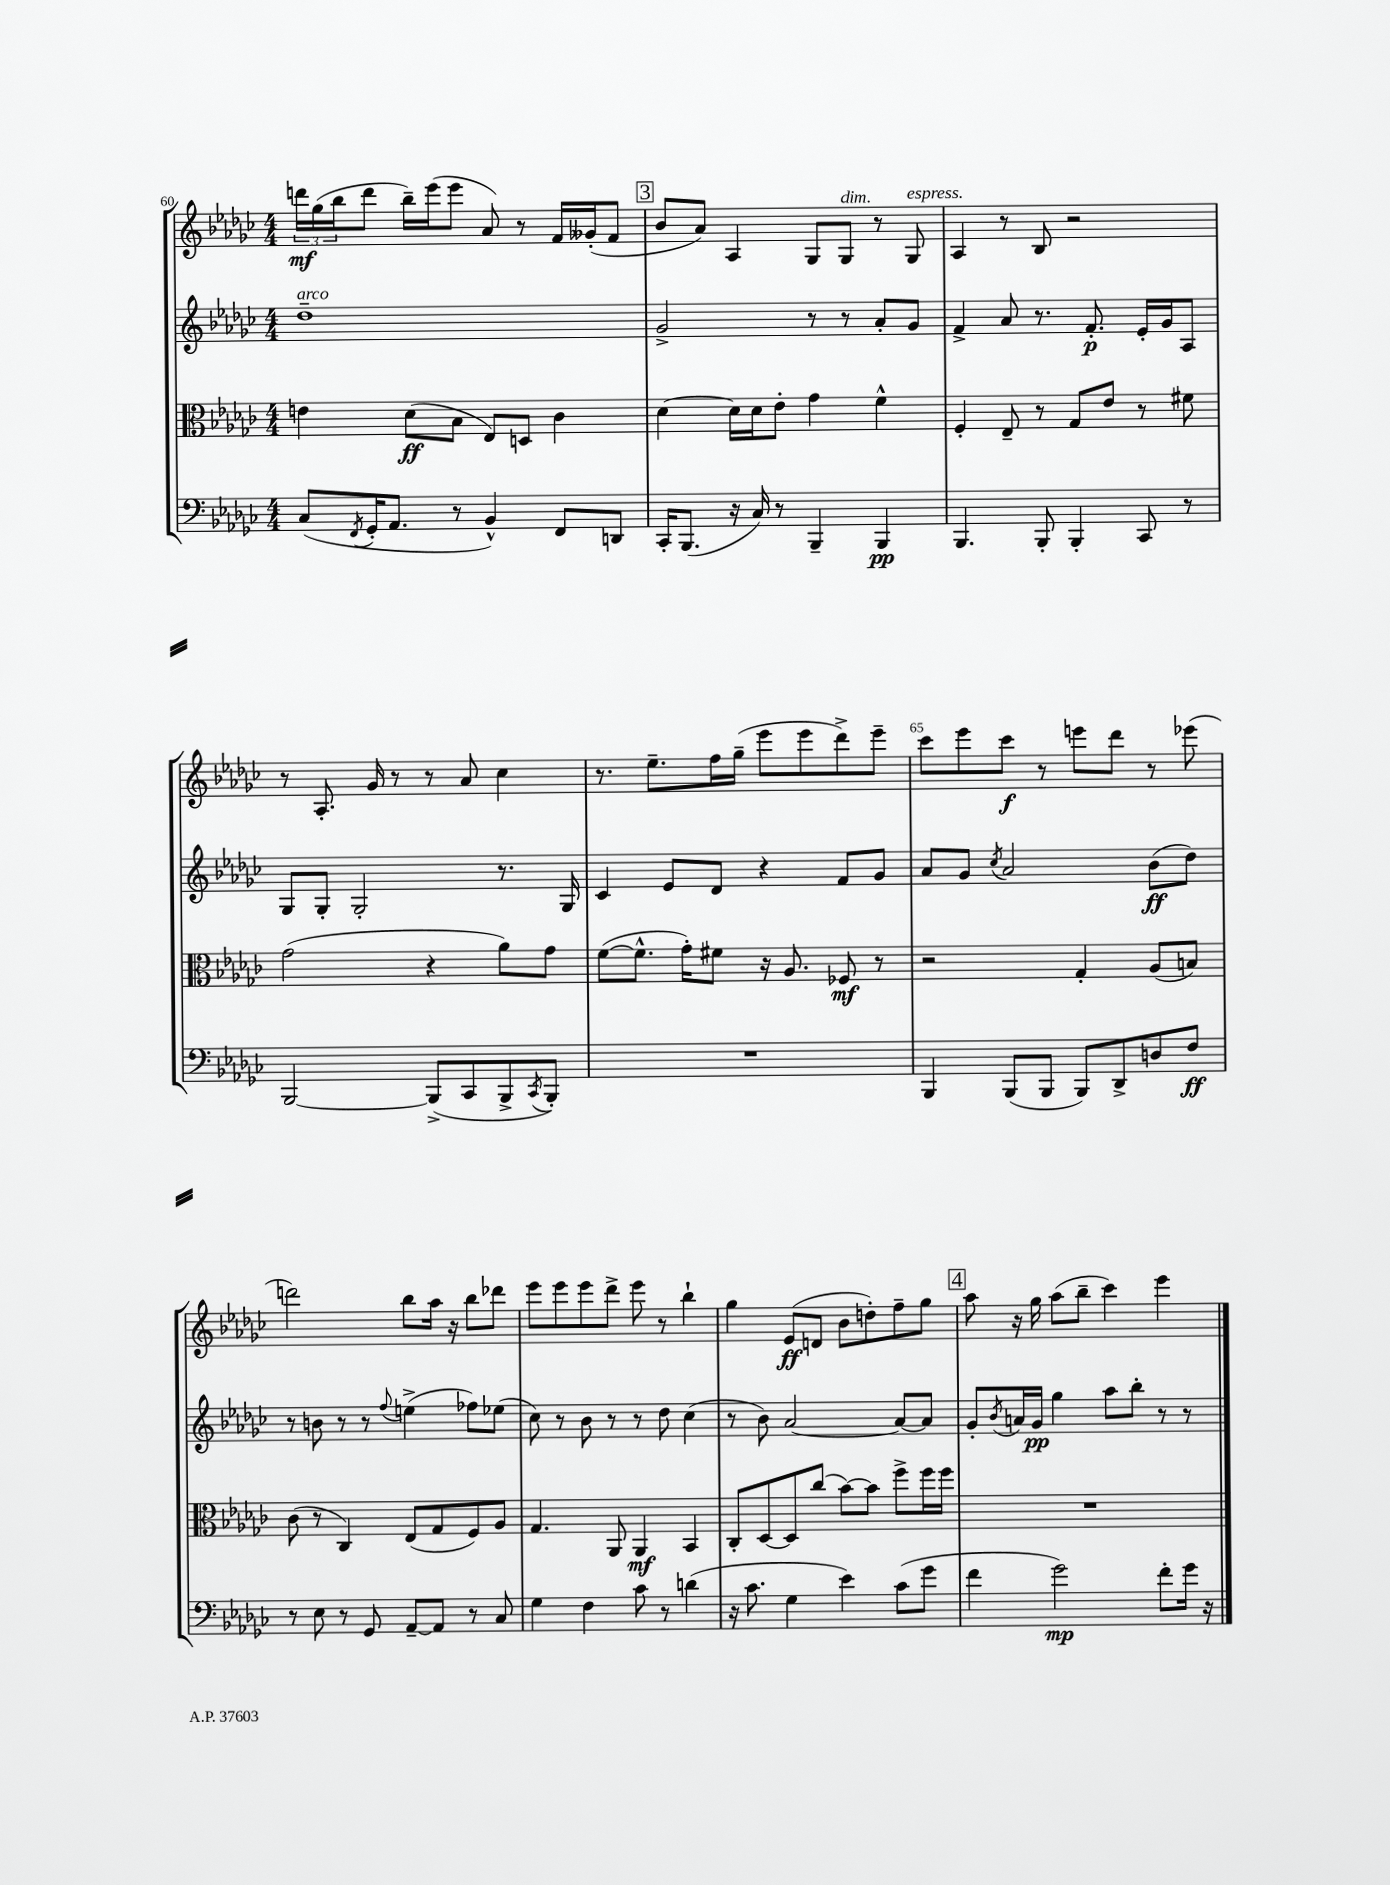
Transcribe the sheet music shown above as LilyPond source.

<<
\new StaffGroup <<
\new Staff = "s0" {
    \clef treble \key ges \major \numericTimeSignature \time 4/4
    \tuplet 3/2 { d'''16\mf ges''16( bes''16 } d'''8 bes''16--) ees'''16( ees'''8 aes'8) r8 f'16 geses'16-.( f'8 |
    \mark \markup { \box "3" } bes'8 aes'8) aes4 ges8 ges8^\markup { \italic "dim." } r8 ges8^\markup { \italic "espress." } |
    aes4 r8 bes8 r2 |
    r8 aes8.-. ges'16 r8 r8 aes'8 ces''4 |
    r8. ees''8.-- f''16 ges''16--( ees'''8 ees'''8 des'''8->) ees'''8-- |
    ces'''8 ees'''8 ces'''8\f r8 e'''8 des'''8 r8 ees'''8( |
    d'''2) bes''8 aes''16 r16 bes''8 des'''8 |
    ees'''8 ees'''8 ees'''8 des'''8-> ees'''8 r8 bes''4-! |
    ges''4 ees'8\ff( d'8 bes'8 d''8-.) f''8-- ges''8 |
    \mark \markup { \box "4" } aes''8 r16 ges''16 aes''8( bes''8-- ces'''4) ees'''4 \bar "|." |
}
\new Staff = "s1" {
    \clef treble \key ges \major \numericTimeSignature \time 4/4
    des''1--^\markup { \italic "arco" } |
    \mark \markup { \box "3" } ges'2-> r8 r8 aes'8-. ges'8 |
    f'4-> aes'8 r8. f'8.-.\p ees'16-. ges'16 aes8 |
    ges8 ges8-. ges2-. r8. ges16 |
    ces'4 ees'8 des'8 r4 f'8 ges'8 |
    aes'8 ges'8 \acciaccatura { ces''8 } aes'2 bes'8\ff( des''8) |
    r8 b'8 r8 r8 \appoggiatura { f''8 } e''4->( fes''8) ees''8( |
    ces''8) r8 bes'8 r8 r8 des''8 ces''4( |
    r8 bes'8) aes'2~ aes'8~ aes'8 |
    \mark \markup { \box "4" } ges'8-. \acciaccatura { bes'8 } a'16 ges'16\pp ges''4 aes''8 bes''8-. r8 r8 \bar "|." |
}
\new Staff = "s2" {
    \clef alto \key ges \major \numericTimeSignature \time 4/4
    e'4 des'8\ff( bes8 ees8) d8 ces'4 |
    \mark \markup { \box "3" } des'4~ des'16 des'16 ees'8-. ges'4 f'4-^ |
    f4-. ees8-- r8 ges8 ees'8 r8 fis'8 |
    ges'2( r4 aes'8) ges'8 |
    f'8~( f'8.-^ ges'16-.) fis'8 r16 aes8. fes8\mf r8 |
    r2 ges4-. aes8( b8) |
    ces'8( r8 ces4) ees8( ges8 f8) aes8 |
    ges4. aes,8 aes,4\mf bes,4 |
    ces8-. des8~ des8 ces''8( bes'8~) bes'8 f''8-> f''16 f''16 |
    \mark \markup { \box "4" } R1 \bar "|." |
}
\new Staff = "s3" {
    \clef bass \key ges \major \numericTimeSignature \time 4/4
    ces8( \acciaccatura { f,8 } ges,16-. aes,8. r8 bes,4-^) f,8 d,8 |
    \mark \markup { \box "3" } ces,16-. bes,,8.( r16 ces16) r8 bes,,4-- bes,,4\pp |
    bes,,4. bes,,8-. bes,,4-. ces,8 r8 |
    bes,,2~ bes,,8->( ces,8 bes,,8-> \acciaccatura { ces,8 } bes,,8-.) |
    R1 |
    bes,,4 bes,,8( bes,,8 bes,,8) des,8-> d8 f8\ff |
    r8 ees8 r8 ges,8 aes,8~-- aes,8 r8 ces8 |
    ges4 f4 ces'8 r8 d'4( |
    r16 ces'8. ges4 ees'4) ces'8( ges'8 |
    \mark \markup { \box "4" } f'4 ges'2\mp) f'8-. ges'16 r16 \bar "|." |
}
>>
>>
\layout { \context { \Score currentBarNumber = #60 \override BarNumber.break-visibility = ##(#f #t #t) barNumberVisibility = #(every-nth-bar-number-visible 5) } }
